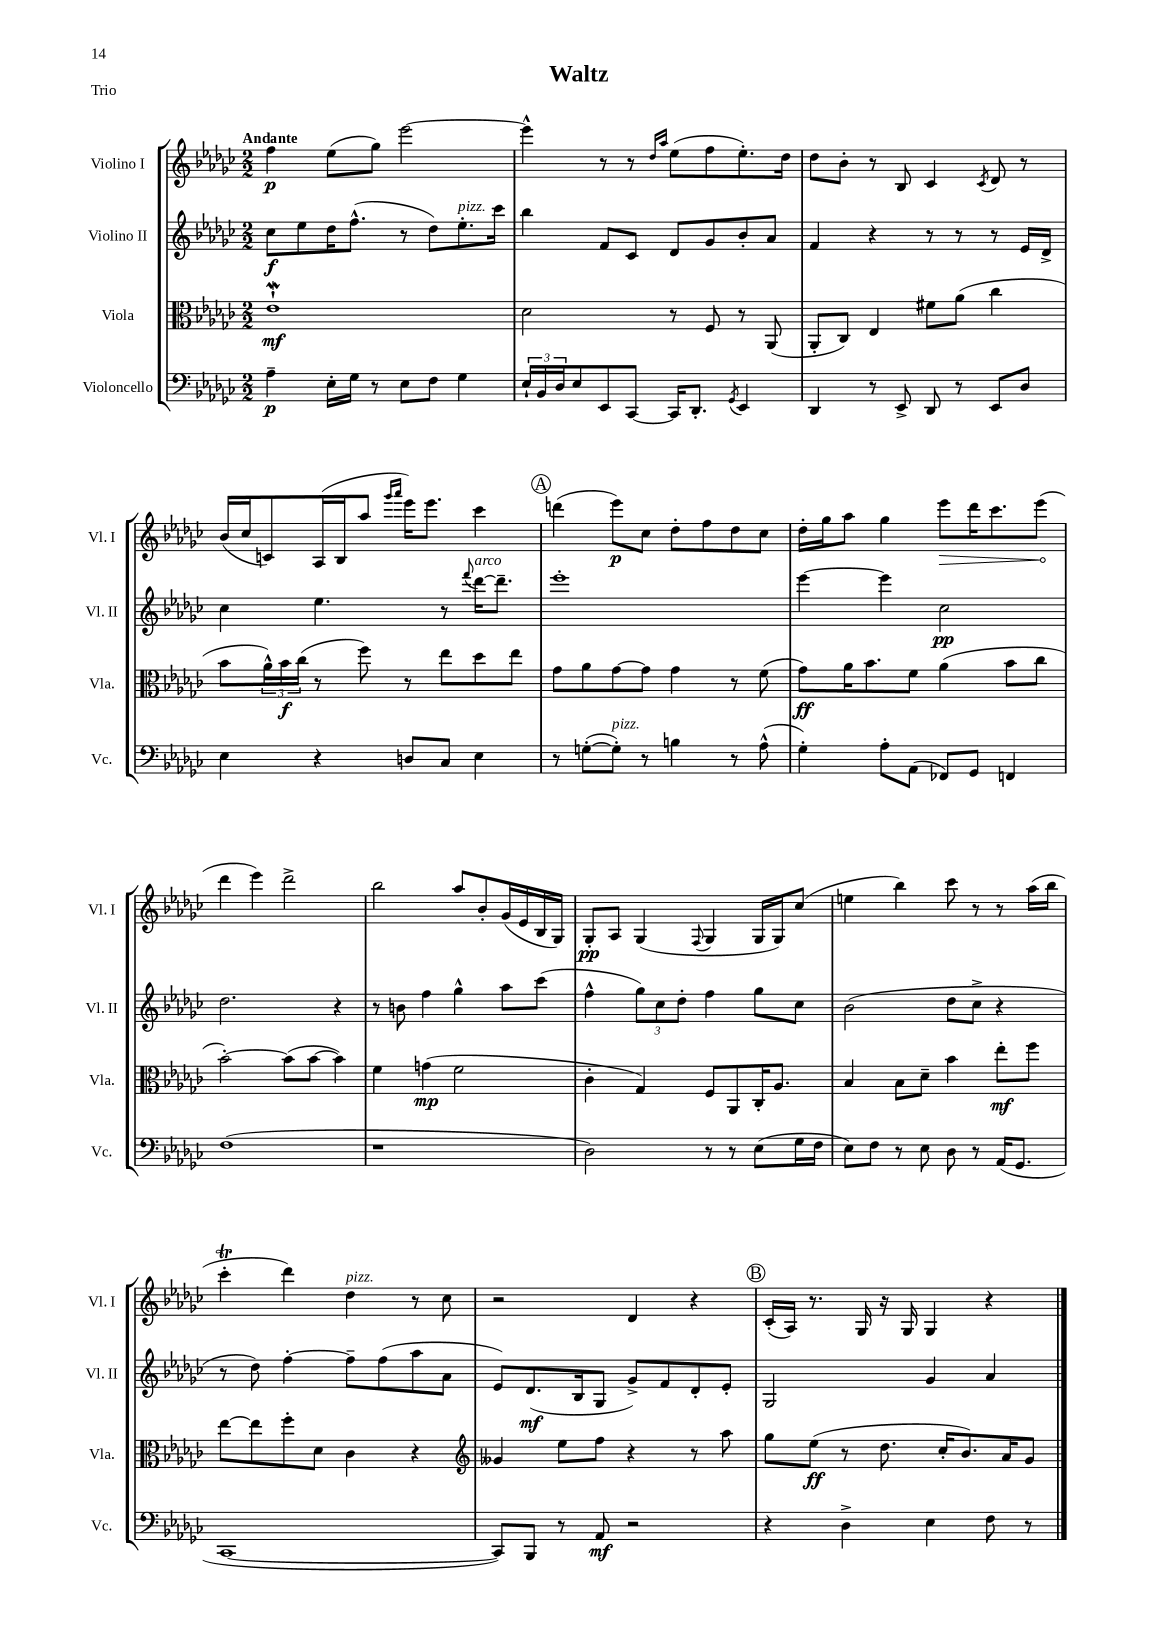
\header { title = "Waltz" piece = "Trio" }
<<
\new StaffGroup <<
\new Staff = "s0" \with { instrumentName = "Violino I" shortInstrumentName = "Vl. I" } {
    \clef treble \key ges \major \numericTimeSignature \time 2/2 \tempo "Andante"
    f''4\p ees''8( ges''8) ees'''2~ |
    ees'''4-^ r8 r8 \grace { des''16 aes''16 } ees''8( f''8 ees''8.-.) des''16 |
    des''8 bes'8-. r8 bes8 ces'4 \acciaccatura { ces'8 } des'8 r8 |
    bes'16( ces''16 c'8) aes16( bes16 aes''8 \grace { ges'''16 aes'''16 } ees'''16) ees'''8. ces'''4 |
    \mark \markup { \circle "A" } d'''4( ees'''8\p) ces''8 des''8-. f''8 des''8 ces''8 |
    des''16-. ges''16 aes''8 ges''4 \once \override Hairpin.circled-tip = ##t ees'''8\> des'''16 ces'''8. ees'''8\!( |
    des'''4 ees'''4) des'''2-> |
    bes''2 aes''8 bes'8-. ges'16( ees'16 bes16 ges16) |
    ges8-.\pp aes8 ges4( \appoggiatura { f8 } ges4 ges16 ges16) ces''8( |
    e''4 bes''4) ces'''8 r8 r8 aes''16( bes''16 |
    ces'''4-.\trill des'''4) des''4^\markup { \italic "pizz." } r8 ces''8 |
    r2 des'4 r4 |
    \mark \markup { \circle "B" } ces'16-.( aes16) r8. ges16 r16 ges16 ges4 r4 \bar "|." |
}
\new Staff = "s1" \with { instrumentName = "Violino II" shortInstrumentName = "Vl. II" } {
    \clef treble \key ges \major \numericTimeSignature \time 2/2
    ces''8\f ees''8 des''16 f''8.-^( r8 des''8) ees''8.-.^\markup { \italic "pizz." } ces'''16 |
    bes''4 f'8 ces'8 des'8 ges'8 bes'8-. aes'8 |
    f'4 r4 r8 r8 r8 ees'16 des'16-> |
    ces''4 ees''4. r8 \appoggiatura { f'''8 } des'''16~^\markup { \italic "arco" } des'''8.-- |
    \mark \markup { \circle "A" } ees'''1-. |
    ees'''4~ ees'''4 ces''2\pp |
    des''2. r4 |
    r8 b'8 f''4 ges''4-^ aes''8 ces'''8( |
    f''4-^ \tuplet 3/2 { ges''8) ces''8 des''8-. } f''4 ges''8 ces''8 |
    bes'2( des''8 ces''8-> r4 |
    r8 des''8) f''4~-. f''8-- f''8( aes''8 aes'8 |
    ees'8) des'8.\mf( bes16 ges8 ges'8->) f'8 des'8-. ees'8-. |
    \mark \markup { \circle "B" } ges2 ges'4 aes'4 \bar "|." |
}
\new Staff = "s2" \with { instrumentName = "Viola" shortInstrumentName = "Vla." } {
    \clef alto \key ges \major \numericTimeSignature \time 2/2
    ees'1-!\mordent\mf |
    des'2 r8 f8 r8 aes,8( |
    aes,8-. ces8) ees4 fis'8 aes'8( ces''4 |
    bes'8 \tuplet 3/2 { aes'16-^) bes'16\f ces''16( } r8 f''8) r8 ees''8 des''8 ees''8 |
    \mark \markup { \circle "A" } ges'8 aes'8 ges'8~ ges'8 ges'4 r8 f'8( |
    ges'8\ff) aes'16 bes'8. f'8 aes'4( bes'8 ces''8 |
    bes'2~-.) bes'8( bes'8~ bes'4) |
    f'4 g'4\mp( f'2 |
    ces'4-. ges4) f8 aes,8 ces16-. aes8. |
    bes4 bes8 des'8-- bes'4 ees''8-.\mf f''8 |
    ees''8~ ees''8 f''8-. des'8 ces'4 r4 |
    \clef treble geses'4 ees''8 f''8 r4 r8 aes''8 |
    \mark \markup { \circle "B" } ges''8 ees''8\ff( r8 des''8. ces''16-. bes'8.) aes'16 ges'8 \bar "|." |
}
\new Staff = "s3" \with { instrumentName = "Violoncello" shortInstrumentName = "Vc." } {
    \clef bass \key ges \major \numericTimeSignature \time 2/2
    aes4--\p ees16-. ges16 r8 ees8 f8 ges4 |
    \tuplet 3/2 { ees16-! bes,16 des16 } ees8 ees,8 ces,8~ ces,16 des,8.-. \acciaccatura { ges,8 } ees,4 |
    des,4 r8 ees,8-> des,8 r8 ees,8 des8 |
    ees4 r4 d8 ces8 ees4 |
    \mark \markup { \circle "A" } r8 g8~-.( g8-.^\markup { \italic "pizz." }) r8 b4 r8 aes8-^( |
    ges4-.) aes8-. aes,8( fes,8) ges,8 f,4 |
    f1( |
    r1 |
    des2) r8 r8 ees8( ges16 f16 |
    ees8) f8 r8 ees8 des8 r8 aes,16( ges,8. |
    ces,1~ |
    ces,8) bes,,8 r8 aes,8\mf r2 |
    \mark \markup { \circle "B" } r4 des4-> ees4 f8 r8 \bar "|." |
}
>>
>>
\layout { \context { \Score \remove "Bar_number_engraver" } }
